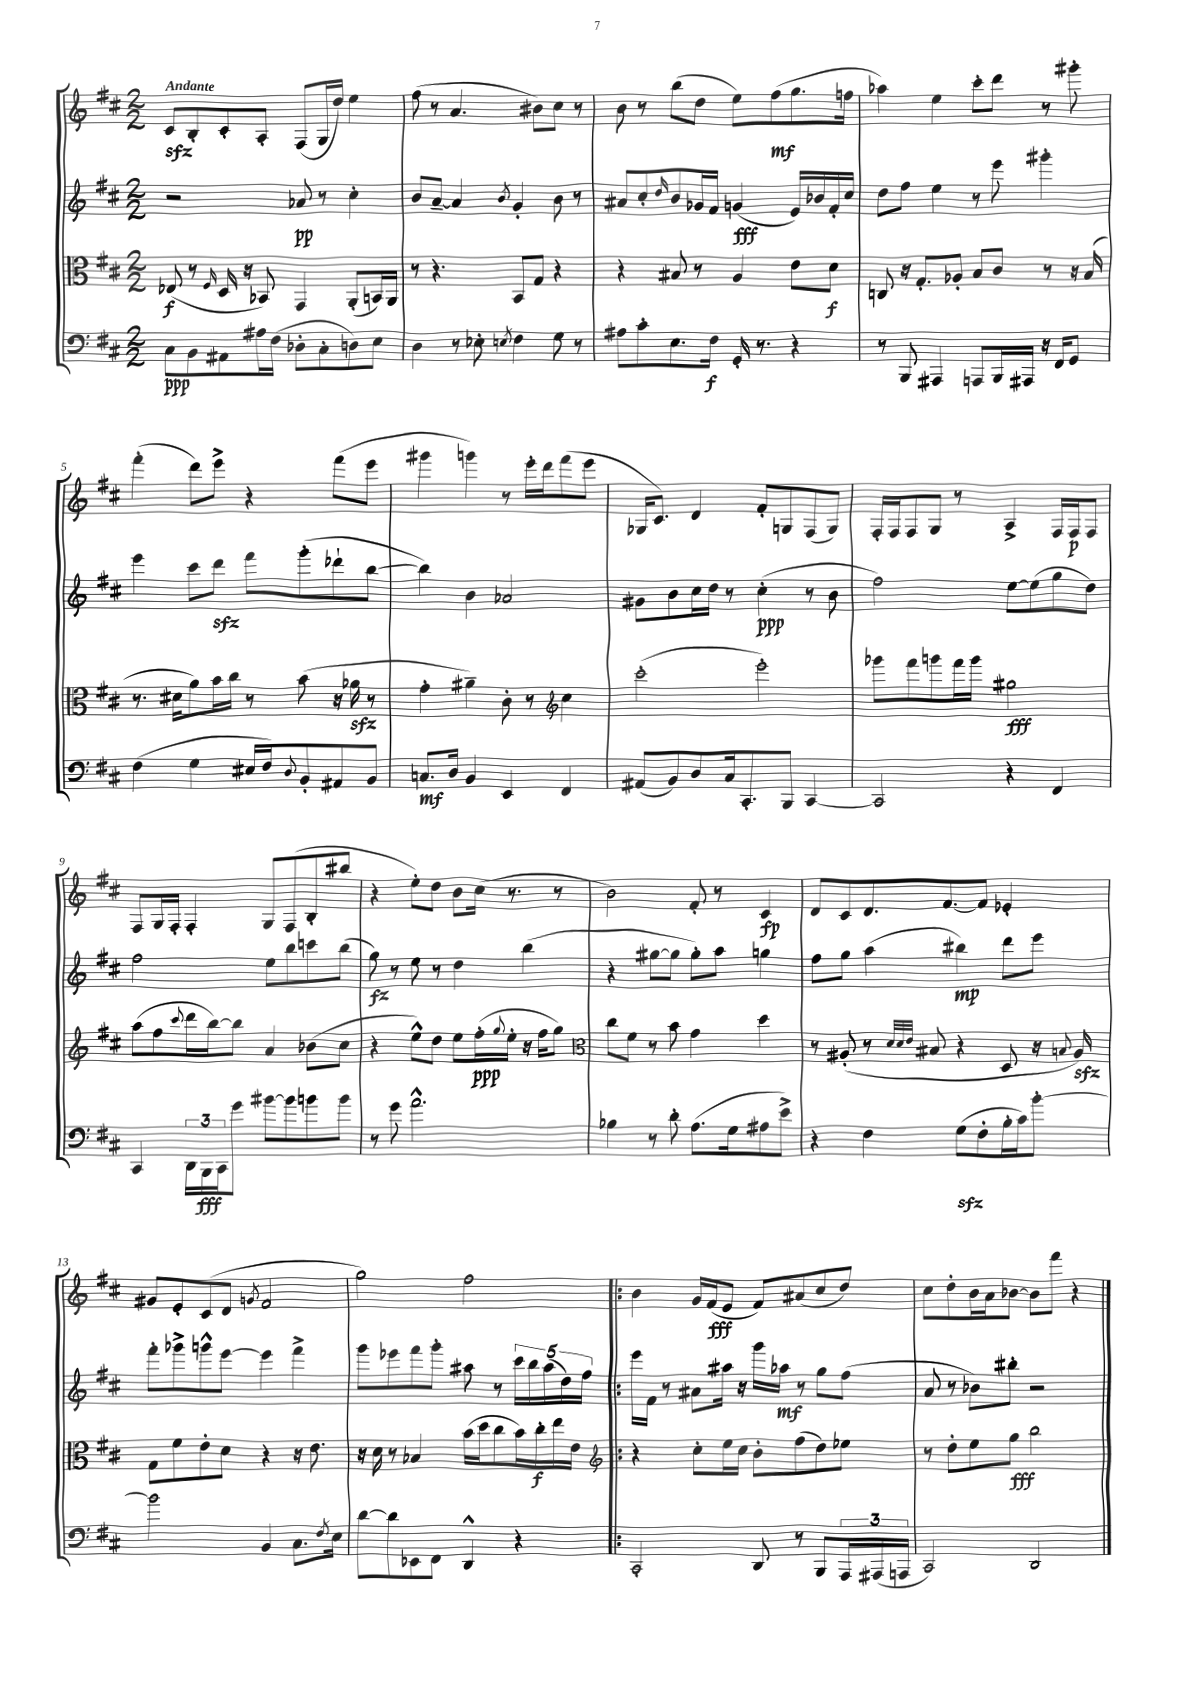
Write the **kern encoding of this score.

**kern	**kern	**kern	**kern
*staff4	*staff3	*staff2	*staff1
*clefF4	*clefC3	*clefG2	*clefG2
*k[f#c#]	*k[f#c#]	*k[f#c#]	*k[f#c#]
*M2/2	*M2/2	*M2/2	*M2/2
8C#	(8E-	2r	8c#
8BB	8r	.	8B'
.	16qqF#	.	.
8AA#	16D	.	8c#'
.	16r	.	.
16A#	8BB-)	.	8A'
(16F#	.	.	.
8D-'	4GG	8a-	(8F#
8C#'	.	8r	16G
.	.	.	16dd)
8D)	(8AA'	4cc#'	4ee
8E	16BB)	.	.
.	16AA	.	.
=	=	=	=
4D	8r	8b	(8ff#
.	4.r	[8a~	8r
8r	.	4a]	4.a
8E-'	.	.	.
8qE	.	8qb	.
4F#	8BB	4g'	.
.	8G	.	8b#)
8G	4r	8b	8cc#
8r	.	8r	8r
=	=	=	=
8A#	4r	8a#	8b
8c#'	.	8cc#'	8r
.	.	16qqdd	.
8.E	8B#	8b	(8bb
.	8r	16g-	8dd
16F#	.	16f#	.
16GG'	4A	(4g	8ee)
8.r	.	.	.
.	.	.	(8ff#
4r	8e	16e)	8.gg
.	.	16b-	.
.	8d	16f#'	.
.	.	16cc#	16ff
=	=	=	=
8r	8C	8dd	4aa-)
8BBB	16r	8ff#	.
.	8.G'	.	.
4AAA#	.	4ee	4ee
.	8A-'	.	.
8AAA	8B	8r	8ccc#'
16BBB	8c#	8eee	8ddd
16AAA#	.	.	.
16r	8r	4ggg#'	8r
16FF#	.	.	.
8GG	16r	.	8ggg#'
.	(16B	.	.
=	=	=	=
(4F#	8.r	4eee	(4fff#'
.	16d#	.	.
4G	8a)	8ccc#	8ddd)
.	16b	8ddd	8eee^
.	16cc#	.	.
16E#	8r	8fff#	4r
16F#)	.	.	.
8qqD	.	.	.
8BB'	(8b	(8ggg'	.
8AA#	16r	8ddd-`	(8fff#
.	16a-	.	.
8BB	8r	[8bb	8eee
=	=	=	=
8.C	4g'	4bb])	4ggg#
16D	.	.	.
4BB	4a#~)	4b	4ggg)
4EE	8c#'	2a-	8r
.	8r	.	16eee'
.	.	.	16ddd
*	*clefG2	*	*
4FF#	4cc#	.	(8fff#
.	.	.	8eee
=	=	=	=
(8AA#	(2ccc#'	8g#	16G-
.	.	.	8.c#)
8BB)	.	8b	.
8D	.	16cc#	4d
.	.	16dd	.
16C#	.	8r	.
8.CC#'	.	.	.
.	2eee')	(4cc#'	8f#'
8BBB	.	.	8G
[4CC#	.	8r	(8F#
.	.	8b	8G)
=	=	=	=
2CC#]	8ggg-	2ff#)	16F#'
.	.	.	16F#
.	8fff#	.	8F#
.	8ggg	.	8G
.	16fff#	.	8r
.	16ggg	.	.
4r	2gg#	[8ee	4A^
.	.	(8ee]	.
4FF#	.	8gg	16F#
.	.	.	16F#
.	.	8dd)	8F#
=	=	=	=
4CC#	(8aa	2ff#	8F#
.	8ff#	.	16G
.	.	.	16F#'
.	8qqccc#	.	.
24DD	16ddd	.	4F#'
24BBB	.	.	.
.	[16bb)	.	.
24CC#	.	.	.
8g	8bb]	.	.
[8b#	4a	8ee	8G
8b#]	.	8bb	(8F#
8b	(8b-	8ccc	8B'
8b	8cc#	(8bb	8bb#
=	=	=	=
8r	4r	8gg)	4r
8g	.	8r	.
2.a^^	8ee^^)	8ee	8ee')
.	8dd	8r	8dd
.	8ee	4dd	8b
.	(16ff#'	.	(16cc#
.	8qqgg	.	.
.	16ee'	.	8.r
.	16r	(4bb	.
.	16ff#	.	.
.	8gg)	.	8r
=	=	=	=
*	*clefC3	*	*
4B-	8cc#	4r	2b)
.	8f#	.	.
8r	8r	[8gg#	.
8d'	8b	8gg#]	.
(8.A	4g	8gg#')	8f#'
.	.	8aa	8r
16G	.	.	.
8A#	4dd	4gg	4c#
8e^)	.	.	.
=	=	=	=
4r	8r	8ff#	8d
.	(8A#'	8gg	8c#
4F#	8r	(4aa	8.d
.	32qqd	.	.
.	32qqd	.	.
.	32qqe	.	.
.	8B#	.	.
.	.	.	[8.f#
(8G	4r	4bb#)	.
8F#'	.	.	8f#]
16B'	8D	8ddd	4e-'
16c#)	.	.	.
[8b'	16r	8eee	.
.	8qqB	.	.
.	16A#)	.	.
=	=	=	=
2b]	8G	8fff#'	8g#
.	8f#	8ggg-^	8e'
.	8e'	8ggg^^	(8c#
.	8d	[8eee	8d
.	.	.	8qg
4BB	4r	4eee]	2f#
8.C#	16r	4fff#^	.
.	8.e	.	.
8qF#	.	.	.
16E	.	.	.
=	=	=	=
[8d	16r	8ggg	2gg)
.	16d	.	.
8d]	8r	8eee-	.
8EE-	4B-	8fff#	.
8FF#	.	8ggg'	.
4DD^^	(16b	8aa#	2ff#
.	16dd	.	.
.	8cc#	8r	.
4r	16b)	20ccc#	.
.	.	20bb	.
.	16cc#'	.	.
.	.	(20aa#	.
.	16ee	.	.
.	.	20dd)	.
.	16e	.	.
.	.	20ff#	.
=!|:	=!|:	=!|:	=!|:
*	*clefG2	*	*
2CC#'	4r	16eee	4b
.	.	16f#	.
.	.	8r	.
.	8cc#'	8a#	16g
.	.	.	(16f#
.	16ee	16aa#	8e
.	16cc#	16r	.
8DD	8b'	16ggg	8f#)
.	.	16aa-	.
8r	(8ff#	8r	(8a#
8BBB	8dd)	8gg	8cc#
24AAA	8ee-	(8ff#	8dd)
(24AAA#	.	.	.
24AAA	.	.	.
=	=	=	=
2CC#)	8r	8a	8cc#
.	8dd'	8r	8dd'
.	8ee	8b-)	16b
.	.	.	16a
.	8gg	8bb#'	[8b-
2DD	2bb	2r	8b-]
.	.	.	8fff#
.	.	.	4r
==	==	==	==
*-	*-	*-	*-
